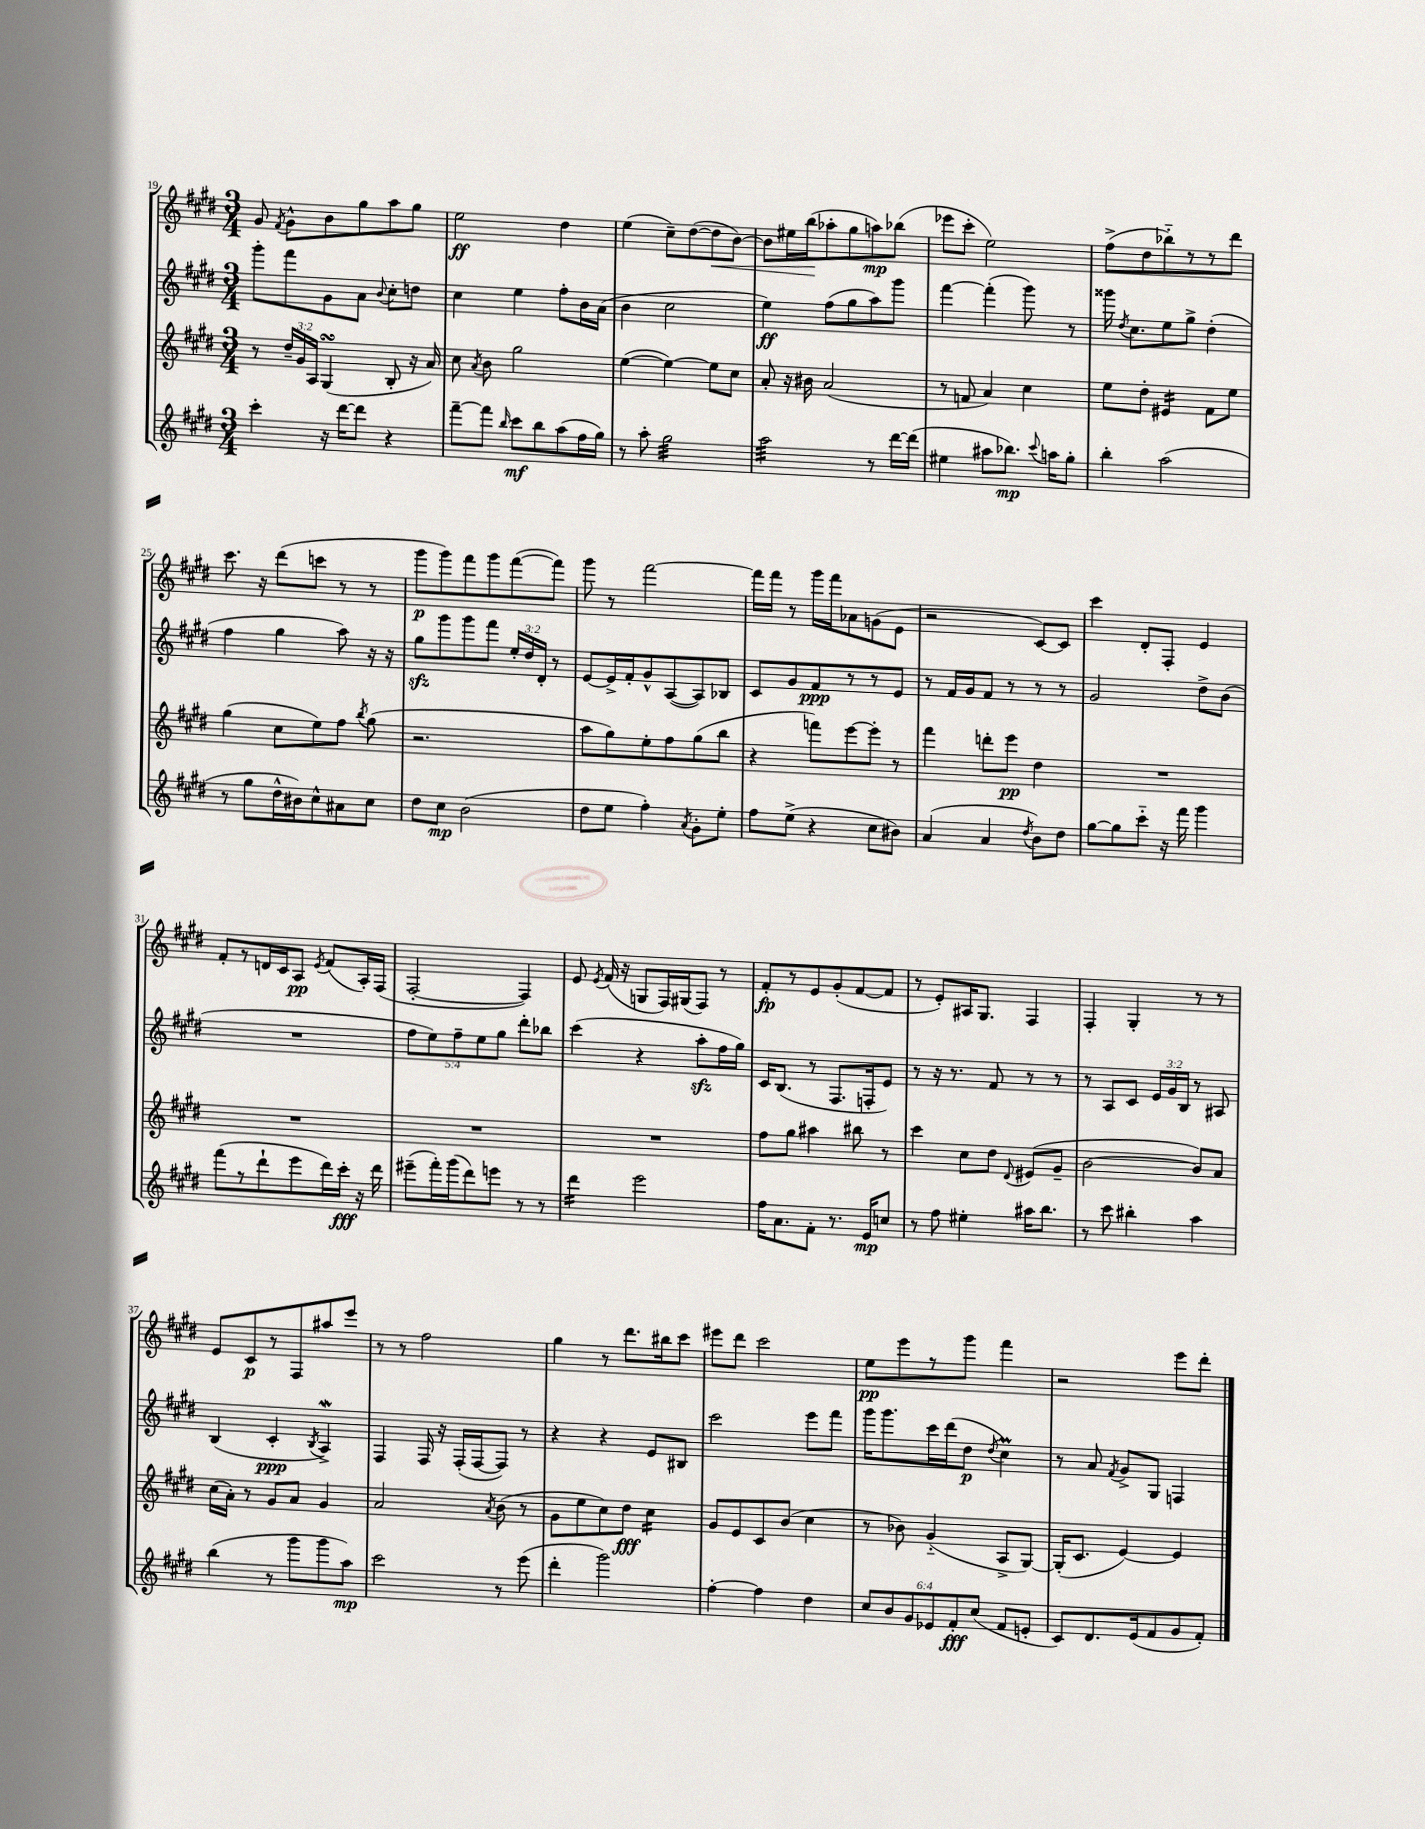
<<
\new StaffGroup <<
\new Staff = "s0" {
    \clef treble \key e \major \numericTimeSignature \time 3/4
    \autoBeamOff gis'8 \acciaccatura { fis'8 } gis'8[-^ b'8 gis''8 a''8 gis''8] |
    e''2\ff dis''4 |
    e''4( cis''8[--) dis''8~( dis''8\< b'8]~) |
    b'8[ eis''16 b''16\!( aes''8-. gis''8 a''8\mp) bes''8]( |
    ees'''8[ cis'''8]-. e''2) |
    fis''8[->( dis''8 bes''8-_) r8 r8 dis'''8] |
    cis'''8. r16 dis'''8[( c'''8] r8 r8 |
    gis'''8[\p gis'''8) fis'''8 gis'''8 fis'''8~( fis'''8]) |
    gis'''8 r8 fis'''2~ |
    fis'''16[ fis'''16] r8 gis'''16[ fis'''16 aes'8 g'8( e'8] |
    r2 cis'8[~) cis'8] |
    cis'''4 dis'8[-. fis8]-. e'4 |
    fis'8[-. r8 d'16 cis'16 a8]\pp \acciaccatura { e'8 } fis'8[( a16-.) fis16]( |
    fis2~-. fis4) |
    e'8 \acciaccatura { e'8 } fis'16( r16 g8[ fis16) gis16( fis8]) r8 |
    fis'8[-.\fp r8 e'8 gis'8-.( fis'8~ fis'8] |
    r8 e'8[-.) ais16 gis8.] fis4 |
    fis4-. gis4-. r8 r8 |
    e'8[ cis'8\p r8 fis8 ais''8 e'''8] |
    r8 r8 fis''2 |
    gis''4 r8 dis'''8.[ bis''16 cis'''8] |
    eis'''8[ dis'''8] cis'''2 |
    e''8[\pp e'''8 r8 gis'''8] fis'''4 |
    r2 e'''8[ dis'''8]-. \bar "|." |
}
\new Staff = "s1" {
    \clef treble \key e \major \numericTimeSignature \time 3/4 \override Staff.TupletNumber.text = #tuplet-number::calc-fraction-text
    \autoBeamOff gis'''8[-. fis'''8 gis'8 a'8] \appoggiatura { b'8 } cis''8[-. d''8] |
    cis''4 e''4 fis''8[-. b'16 a'16]( |
    b'4 cis''2 |
    e''4\ff) fis''8[( gis''8 a''8) gis'''8] |
    fis'''4~ fis'''4-.( gis'''8) r8 |
    gisis'''16 \acciaccatura { dis''8 } cis''8.[ e''8 gis''8]-> dis''4-.( |
    fis''4 gis''4 a''8) r16 r16 |
    gis''8[\sfz gis'''8 gis'''8 fis'''8] \tuplet 3/2 { e''16[-. dis''16 dis'16]-. } r8 |
    e'8[~ e'16-> fis'16-. gis'8-^ a8~( a8) bes8] |
    cis'8[ gis'8 fis'8\ppp r8 r8 e'8] |
    r8 fis'16[ gis'16 fis'8] r8 r8 r8 |
    gis'2 dis''8[-> b'8]( |
    R2. |
    \tuplet 5/4 { fis''8[ e''8) fis''8-- e''8 gis''8] } dis'''8[-. bes''8] |
    cis'''4( r4 a''8[-.\sfz fis''16 gis''16]) |
    cis'16[ b8.]( r8 fis8.[ f16-. e'8]) |
    r8 r16 r8. fis'8 r8 r8 |
    r8 a8[ cis'8] \tuplet 3/2 { e'16[ gis'16 b16] } r8 ais8 |
    b4( cis'4-.\ppp \acciaccatura { b8 } a4->\mordent) |
    fis4 fis16 r16 fis16[-.( fis16~ fis8]) r8 |
    r4 r4 e'8[ bis8] |
    cis'''2 e'''8[ fis'''8] |
    gis'''16[ gis'''8. cis'''16 dis'''16( dis''8]\p \acciaccatura { dis''8 } cis''4\prall) |
    r8 a'8 \acciaccatura { fis'8 } gis'8[-> gis8] f4 \bar "|." |
}
\new Staff = "s2" {
    \clef treble \key e \major \numericTimeSignature \time 3/4 \override Staff.TupletNumber.text = #tuplet-number::calc-fraction-text
    \autoBeamOff r8 \tuplet 3/2 { dis''16[-- gis'16 a16] } gis4\turn( b8-. r16 a'16) |
    cis''8 \acciaccatura { a'8 } b'8 gis''2 |
    e''4~( e''4~) e''8[ cis''8] |
    a'8-. r16 bis'16 a'2( |
    r8 f'8 a'4) cis''4 |
    e''8[ dis''8]-. eis'4:16 fis'8[ e''8] |
    gis''4( cis''8[ e''8) fis''8] \acciaccatura { b''8 } gis''8( |
    r2. |
    a''8[ gis''8) e''8-. fis''8 gis''8( b''8] |
    r4 f'''8[) e'''8~ e'''8]-. r8 |
    fis'''4 d'''8[-. e'''8]\pp dis''4 |
    R2. |
    R2. |
    R2. |
    R2. |
    fis''8[ gis''8] ais''4 bis''8 r8 |
    cis'''4 cis''8[ dis''8] \appoggiatura { dis'8 } eis'8[( gis'8]-- |
    b'2~ b'8[) a'8] |
    cis''16[( a'16]-.) r8 gis'8[ a'8] gis'4 |
    a'2 \acciaccatura { a'8 } b'8( r8 |
    gis'8[ e''8 cis''8) dis''8]\fff cis''4:16 |
    gis'8[ e'8 cis'8 b'8]( cis''4 |
    r8 bes'8) gis'4-_( a8[-> gis8]~) |
    gis16[-.( cis'8.] e'4~) e'4 \bar "|." |
}
\new Staff = "s3" {
    \clef treble \key e \major \numericTimeSignature \time 3/4 \override Staff.TupletNumber.text = #tuplet-number::calc-fraction-text
    \autoBeamOff cis'''4-. r16 dis'''16[~ dis'''8] r4 |
    fis'''8[~-- fis'''8] \grace { b''16 } cis'''8[\mf b''8 a''8( fis''16 gis''16]) |
    r8 a''8-. gis''2:32 |
    a''2:32 r8 dis'''16[~ dis'''16]( |
    eis''4 ais''8[ bes''8.]\mp) \appoggiatura { cis'''8 } a''16[ gis''8]-. |
    b''4-. a''2( |
    r8 gis''8[ dis''16-^ bis'16) cis''8-^ ais'8 cis''8] |
    dis''8[ cis''8]\mp b'2( |
    dis''8[ e''8] fis''4-.) \acciaccatura { a'8 } gis'8[-. e''8]-. |
    fis''8[ e''8]->( r4 cis''8[ bis'8]) |
    a'4( a'4 \acciaccatura { dis''8 } b'8[) dis''8] |
    gis''8[~ gis''8 cis'''8]-_ r16 fis'''16 gis'''4 |
    fis'''8[( r8 dis'''8-! e'''8 dis'''16) cis'''16]-.\fff r16 dis'''16 |
    eis'''8[--( fis'''16-.) gis'''16( dis'''8) e'''8] r8 r8 |
    dis'''4:16 e'''2 |
    fis''16[ a'8. fis'8]-. r8. e'16[\mp c''8] |
    r8 fis''8 eis''4-. ais''16[ b''8.] |
    r8 cis'''8 bis''4-. a''4 |
    b''4( r8 gis'''8[ gis'''8 a''8]\mp) |
    cis'''2 r8 e'''8( |
    dis'''4-. gis'''2) |
    fis''4~-. fis''4 dis''4 |
    \tuplet 6/4 { cis''8[ b'8 gis'8 ees'8 fis'8-.\fff cis''8]( } fis'8[ e'8]-. |
    cis'8[) dis'8. e'16( fis'8 gis'8 fis'8]-.) \bar "|." |
}
>>
>>
\layout { \context { \Score currentBarNumber = #19 } }
